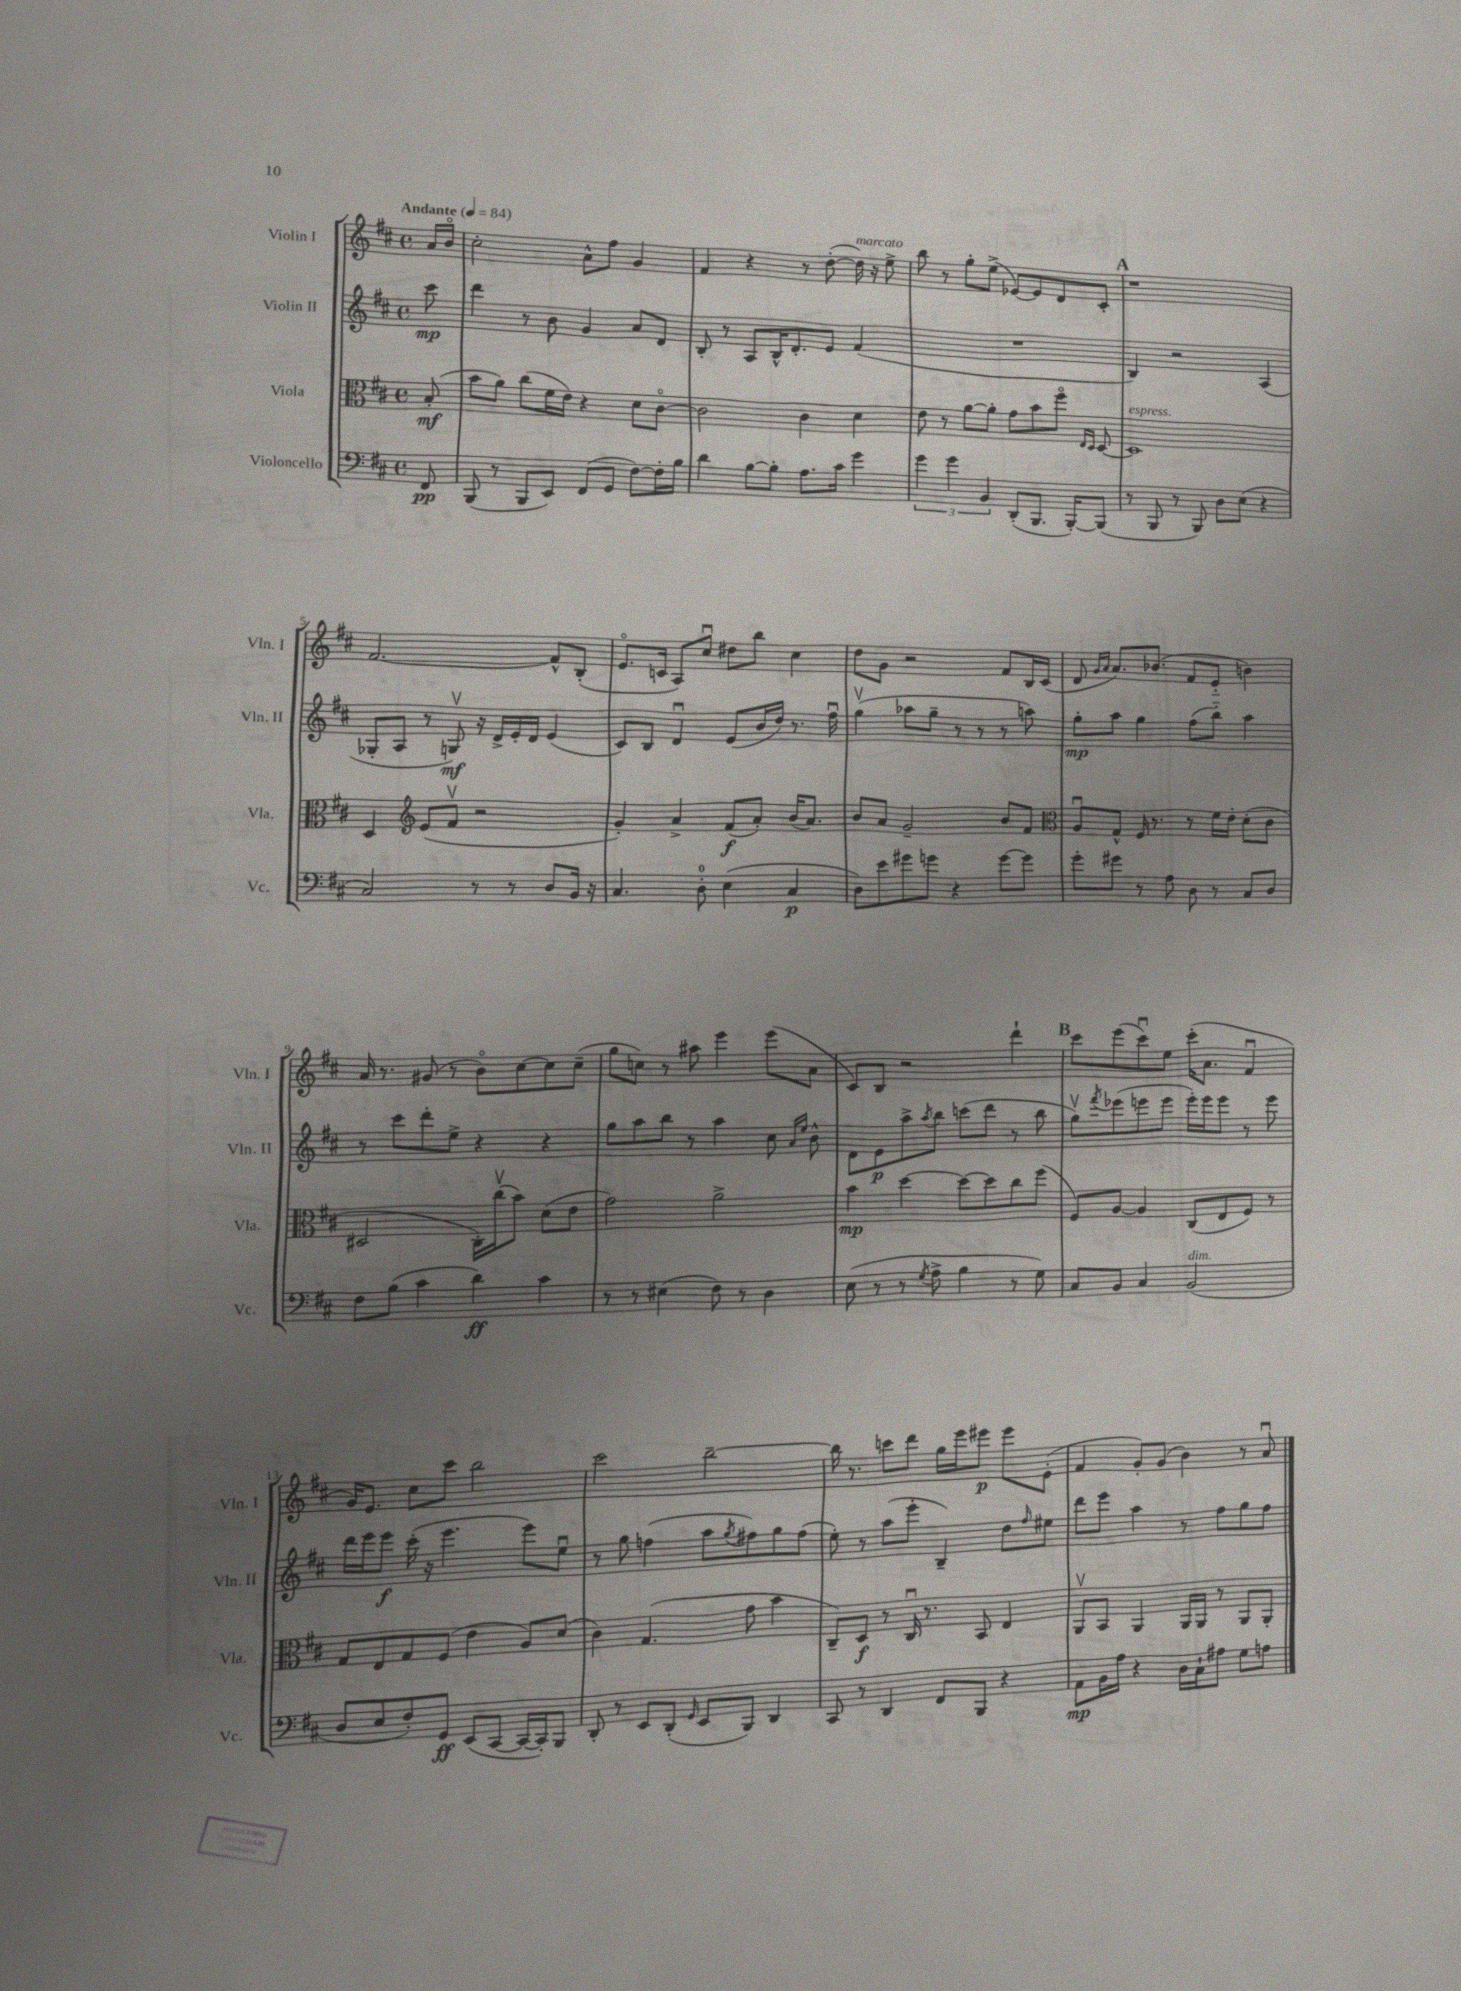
<<
\new StaffGroup <<
\new Staff = "s0" \with { instrumentName = "Violin I" shortInstrumentName = "Vln. I" } {
    \clef treble \key d \major \defaultTimeSignature \time 4/4 \partial 8 \tempo "Andante" 4 = 84
    a'16 b'16\flageolet |
    cis''2-. a'8-^ fis''8 g'4 |
    fis'4 r4 r8 d''8~-.( d''16^\markup { \italic "marcato" }) r16 e''8-> |
    b''8 r8 g''8-. e''8->( ees'8~) ees'8 d'8 cis'8-. |
    \mark \markup { \bold "A" } r1 |
    fis'2.~ fis'8-^ b8-.( |
    e'8.\flageolet c'16 a8) cis''8\downbow dis''8 b''8 cis''4 |
    d''8 g'8 r2 fis'8 b16 cis'16( |
    d'8 \grace { g'16 a'16 } a'8.) bes'8.( fis'8 e'8-_ b'4) |
    a'16 r8. gis'8( r8 b'8\flageolet) cis''8~ cis''8 cis''8--( |
    g''8 c''8) r8 ais''8 e'''4 e'''8( a'8 |
    cis'8) b8 r2 d'''4-! |
    \mark \markup { \bold "B" } cis'''8 e'''8( cis'''8\downbow) e''8 cis'''16-.( a'8. fis'4\downbow |
    g'16) e'8. cis''8 cis'''8 b''2 |
    cis'''2 b''2~-- |
    b''16 r8. c'''8 d'''8 g''16 e'''16 eis'''8\p eis'''8 e'8-.( |
    fis'4 g'8-.) g'8( b'4) r8 a'8\downbow \bar "|." |
}
\new Staff = "s1" \with { instrumentName = "Violin II" shortInstrumentName = "Vln. II" } {
    \clef treble \key d \major \defaultTimeSignature \time 4/4 \partial 8
    cis'''8\mp |
    d'''4 r8 b'8 g'4 a'8 d'8 |
    b8-. r8 a8 b16-^ d'8.-. e'8 fis'4( |
    R1 |
    \mark \markup { \bold "A" } b4) r2 a4( |
    ges8-. a8 r8 g8\upbow\mf) r16 d'16-> e'16-. d'16 e'4( |
    cis'8) b8 d'4\downbow e'8( b'16 d''16) r8. fis''16\downbow |
    g''4\upbow( aes''8 g''8-- r8 r8 r8 a''8) |
    g''8-.\mp a''8 g''4 fis''8( b''8-_) a''4 |
    r8 cis'''8 d'''8-. e''8-> r4 r4 |
    g''8 a''8 b''8 r8 a''4 cis''8 \grace { a'16 e''16 } b'8-^ |
    d'8 e'8\p a''8-> \acciaccatura { a''8 } b''8 c'''8( d'''8 r8 b''8 |
    \mark \markup { \bold "B" } g''8\upbow) \acciaccatura { fis'''8 } ees'''8( e'''8 e'''8 e'''16-.) e'''16 e'''8 r8 e'''8 |
    d'''16 e'''16 e'''8\f cis'''16-.( r16 e'''4. e'''8) e''8\downbow |
    r8 g''8 f''4( a''8 \acciaccatura { g''8 } fis''8) g''8 fis''8( |
    e''8-.) r8 a''8( e'''8-. b4--) d''8 \grace { fis''16 } eis''8 |
    d'''8 e'''8 a''4 r8 fis''8 g''8 fis''8 \bar "|." |
}
\new Staff = "s2" \with { instrumentName = "Viola" shortInstrumentName = "Vla." } {
    \clef alto \key d \major \defaultTimeSignature \time 4/4 \partial 8
    b8-.\mf( |
    b'8 a'8) cis''8( fis'16 e'16) r4 d'8 cis'8~\flageolet |
    cis'2 cis'4 d'4 |
    e'8 r8 a'8~ a'8-. g'8 b'8 fis''8\flageolet \grace { e16 d16 } d8~ |
    \mark \markup { \bold "A" } d1^\markup { \italic "espress." } |
    d4 \clef treble e'8( fis'8\upbow r2 |
    g'4-.) a'4-> fis'8\f( a'8-.) b'16( a'8.) |
    b'8 a'8 g'2-- b'8 fis'8 |
    \clef alto a8\downbow g8-^ fis16 r8. r8 fis'16 e'16-. d'8-.( cis'8 |
    dis2 cis16-.) cis''16\upbow( b'8) d'8( e'8 |
    g'2) a'2-> |
    b'4\mp d''4~ d''8~ d''8 cis''8 fis''8( |
    \mark \markup { \bold "B" } fis8) a8~ a4 cis8( e8 fis8) r8 |
    g8 e8 g8 fis8( e'4 a8) d'8( |
    cis'4) g4.( g'8 b'4 |
    cis8--) d8\f r8 cis16\downbow r8. b,8 e4 |
    a,8\upbow b,8 a,4 a,16 a,16 r8 a,8 a,8-. \bar "|." |
}
\new Staff = "s3" \with { instrumentName = "Violoncello" shortInstrumentName = "Vc." } {
    \clef bass \key d \major \defaultTimeSignature \time 4/4 \partial 8
    fis,8\pp |
    b,,8( r8 b,,8 e,8) fis,8( g,8 fis8~) fis16-. b16 |
    d'4 b8~ b8-. a8. cis'16 g'4 |
    \tuplet 3/2 { g'4 g'4 b,4 } d,8-.( b,,8. b,,16~-.) b,,8( |
    \mark \markup { \bold "A" } r8 b,,8 r8 b,,8) d8 e8( r4 |
    cis2) r8 r8 d8 b,16 r16 |
    cis4. d8-0-. e4( cis4\p |
    d8) e'8 gis'8 g'8 r4 g'8~ g'8 |
    g'8-. gis'8 r8 a8 d8 r8 cis8 d8 |
    fis8 b8( cis'4 d'4\ff) cis'4 |
    r8 r8 eis4( fis8) r8 d4 |
    e8( r8 r8 \acciaccatura { g8 } a8-> b4 r8 g8) |
    \mark \markup { \bold "B" } cis8 b,8 cis4 b,2^\markup { \italic "dim." }( |
    d8 e8 fis8-.) g,8\ff e,8( cis,8~ cis,16~ cis,16-.) b,,8 |
    d,8-. r8 e,8 d,8-.( \grace { g,16 } e,8 b,,8) d,4 |
    cis,8 r8 d,4 fis,8 b,,8 r4 |
    a,8\mp b,16 a16 r4 d16 cis16-! ais8 g8 a8 \bar "|." |
}
>>
>>
